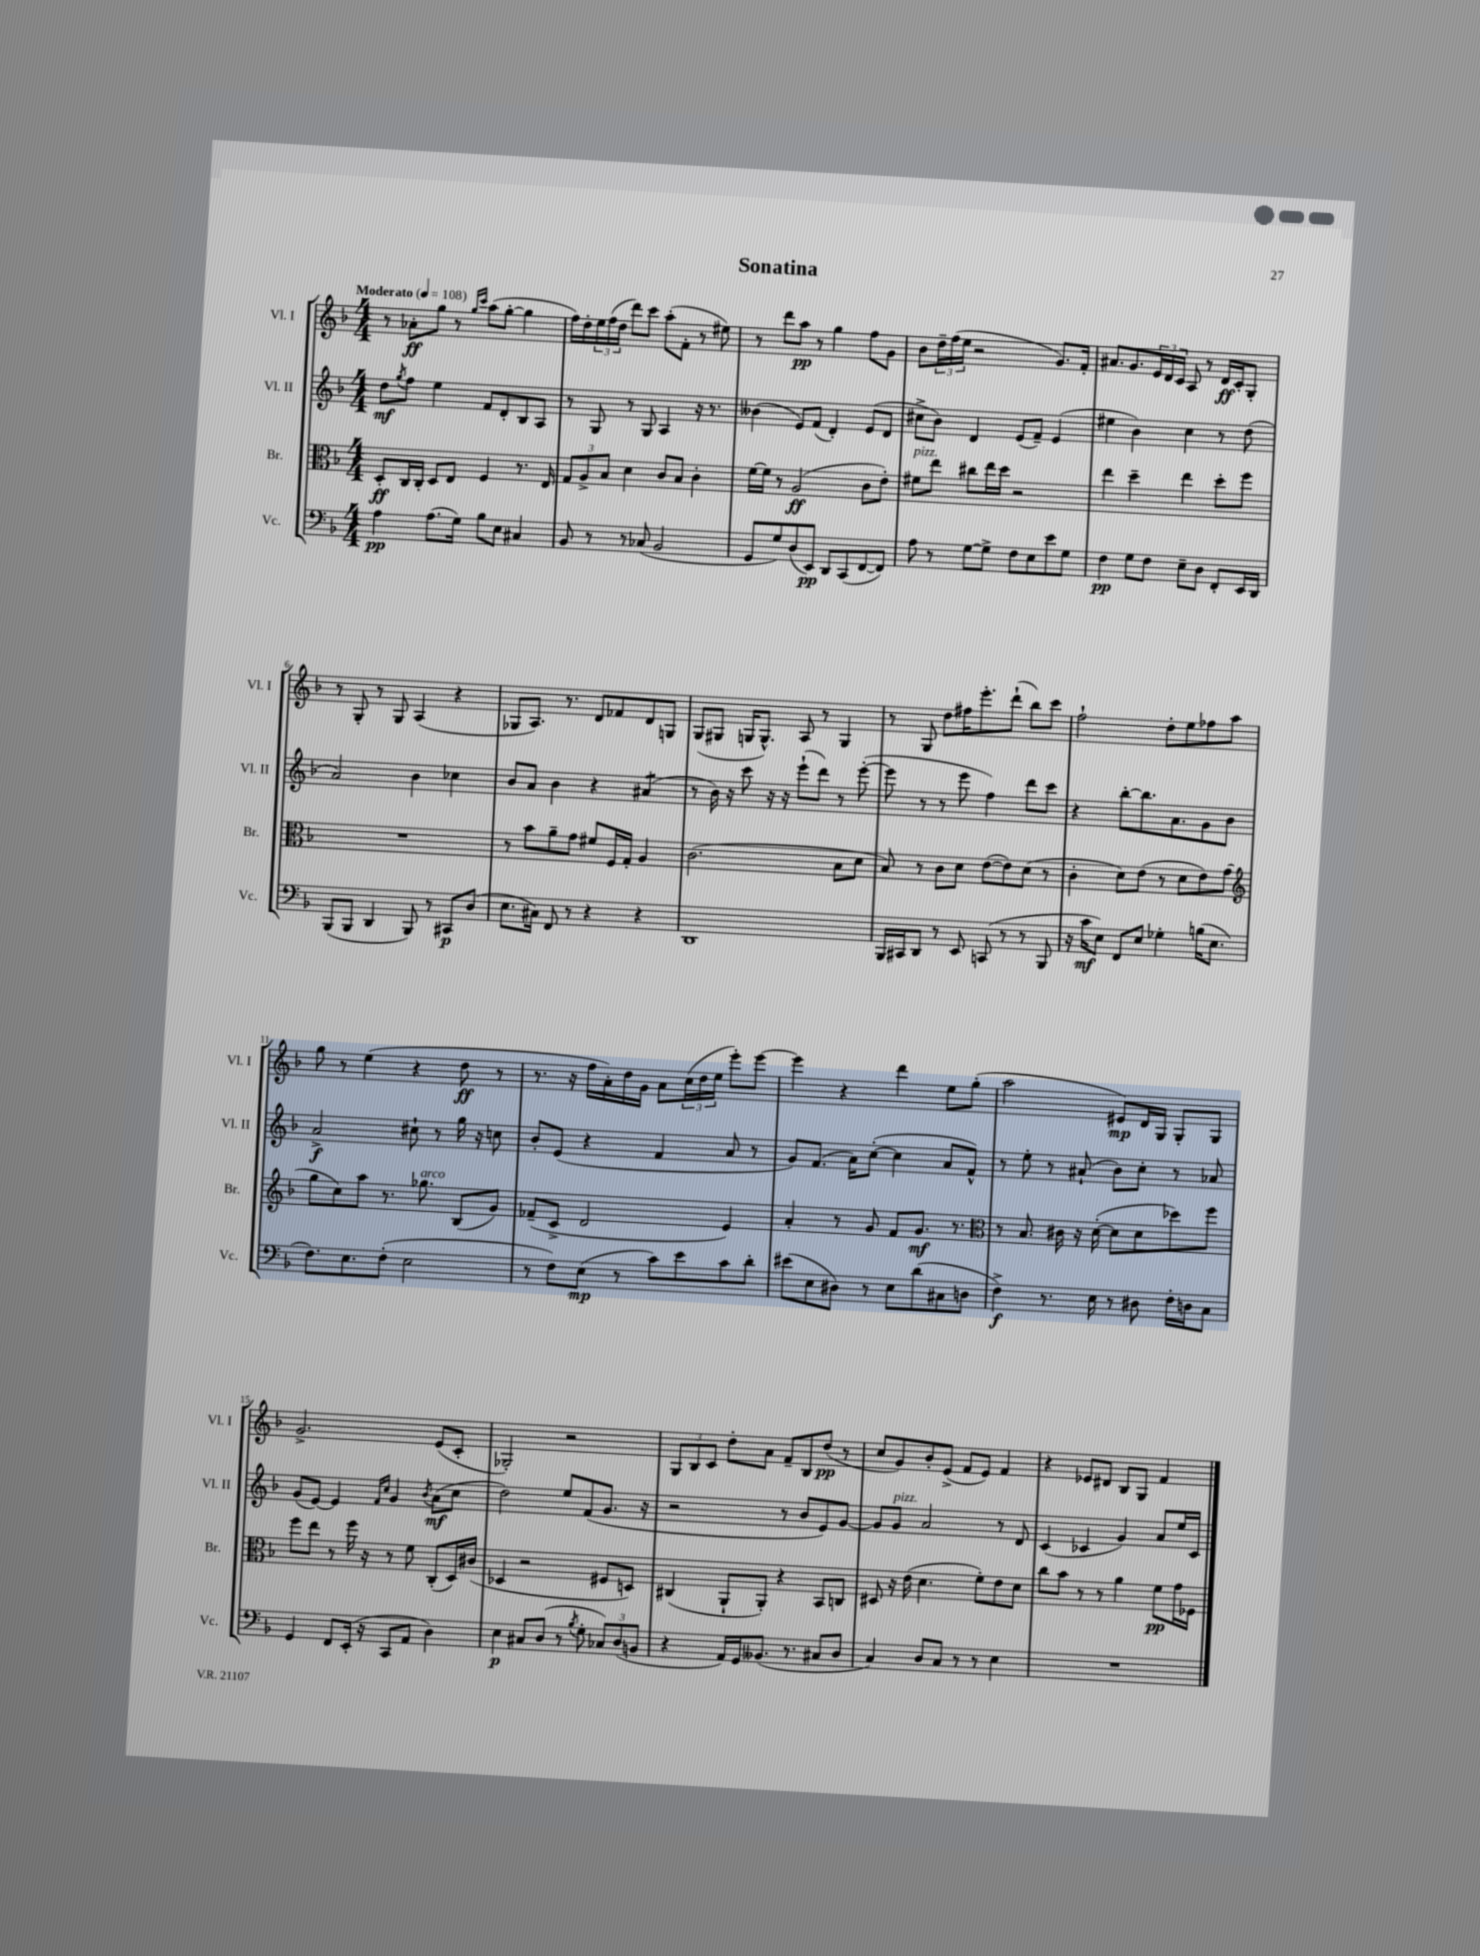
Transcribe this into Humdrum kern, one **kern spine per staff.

**kern	**kern	**kern	**kern
*staff4	*staff3	*staff2	*staff1
*clefF4	*clefC3	*clefG2	*clefG2
*k[b-]	*k[b-]	*k[b-]	*k[b-]
*M4/4	*M4/4	*M4/4	*M4/4
*MM108	*MM108	*MM108	*MM108
4A\	8D'/L	8dd\L	8r
.	.	8qgg/	.
.	16C/L	8ff\J	8a-'\L
.	16C'/JJ	.	.
(8.A\L	8D/L	4ee\	8gg\J
.	8E/J	.	8r
16G\Jk)	.	.	.
.	.	.	16qqgg/LL
.	.	.	16qqccc/JJ
8B-\L	4F/	8f/L	(8aa\L
8E\J	.	8d'/	[8gg'\J
4C#/	8.r	8B-/	4gg\]
.	.	8A/J	.
.	16E/	.	.
=	=	=	=
8BB-/	12G/L	8r	16ff\LL)
.	.	.	16dd'\
.	12A^/	.	.
8r	.	8G/	24ee\
.	12B-/J	.	(24ff\
.	.	.	24dd\JJ
8r	4d\	8r	8ddd\L)
(8C-/	.	8G/	8ccc\J
2BB-/	8c/L	4A/	(8aa'\L
.	8B-/J	.	8f'\J
.	4c'\	16r	8r
.	.	8.r	.
.	.	.	8ee#\)
=	=	=	=
8GG/L	[16f\LL	(4b--\	8r
.	16f\]JJ	.	.
8G/)	8r	.	8ddd\L
(8D/	(2A/	8e/L)	8aa\J
8EE/J)	.	(8f/J	8r
8DD/L	.	4d'/)	4gg\
(8CC/	.	.	.
[8FF/	8c\L	(8e/L	8ff\L
8FF/]J)	8e'\J)	8d/J	8g\J
=	=	=	=
8A\	8f#\L	8cc#^\L	8b-\L
8r	8ee\J	8b-\J)	24dd~\L
.	.	.	(24ff\
.	.	.	24ee\JJ
[8G\L	8cc#\L	4d/	2r
8G^\]J	16ee\L	.	.
.	16dd\JJ	.	.
8F\L	2r	(8e/L	.
8E\	.	8f~/J)	.
8e\	.	(4e/	8.g/L)
8G\J	.	.	.
.	.	.	16f'/Jk
=	=	=	=
4F\	4ee\	4ee#\	8.a#/L
.	.	.	8.g/
8G\L	4dd~\	4b-\)	.
8F\J	.	.	24e/L
.	.	.	24d/
.	.	.	24c/JJ
8E~\L	4ee\	4cc\	8A/
8D\J	.	.	8r
8FF'/L	8dd'\L	8r	16d/LL
.	.	.	16c'/J
16EE/L	8ff\J	(8dd\	8G'/J
16DD/JJ	.	.	.
=	=	=	=
(8BBB-/L	1r	2a/)	8r
8BBB-/J	.	.	8G'/
4DD/	.	.	8r
.	.	.	8G/
8BBB-/)	.	4b-\	(4A/
8r	.	.	.
8CC#/L	.	4cc-\	4r
(8D/J	.	.	.
=	=	=	=
8.E\L	8r	8b-/L	8G-/L
.	8b-\L	8a/J	8.A/J)
16C#\Jk)	.	.	.
8FF/	8a~\	4b-\	.
.	.	.	8.r
8r	8g\J	.	.
4r	8f#/L	4r	8d/L
.	16F/L	.	8f-/
.	16G'/JJ	.	.
4r	4A/	(4a#/	8d/
.	.	.	8G/J
=	=	=	=
1DD	(2.c\	8r	(8G/L
.	.	16b-\)	8G#/J
.	.	16r	.
.	.	8ccc\	16G/LK
.	.	.	8.G^^/J)
.	.	16r	.
.	.	16r	.
.	.	(8eee`\L	8A/
.	.	8ddd\J)	8r
.	8B-\L	8r	4G/
.	8d\J	([8eee'\	.
=	=	=	=
16BBB-/LL	8B-/)	8eee\]	8r
16CC#/J	.	.	.
8DD/J	8r	8r	8G/
8r	8c\L	8r	8dd\L
8EE/	8d\J	8eee\	16ff#\K
.	.	.	8.eee'\
(8CC/	([8e\L	4ff\)	.
8r	8e\])	.	(8ddd`\J
8r	(8d\J	8ddd\L	8bb-\L)
8BBB-/	8r	8ccc\J	8ccc\J
=	=	=	=
16r	4c'\	4r	2ff`\
16c\LK	.	.	.
8E\J)	.	.	.
8FF/L	8d\L)	[8bb-'\L	.
8E/J	(8e\J	8.bb-\]	.
4G-'\	8r	.	8dd'\L
.	.	8.a\	.
.	8d\L	.	8ee\
(16B\LK	8e\)	8g\	8ff-\
8.E\J	.	.	.
.	(8g\J	8b-\J	8aa\J
=	=	=	=
*	*clefG2	*	*
8.F\L)	8gg\L	2a^/	8gg\
.	8cc\)	.	8r
8.E\	.	.	.
.	8aa\J	.	(4ee\
(8F'\J	8.r	.	.
2E\	.	8cc#`\	4r
.	8.gg-\	.	.
.	.	8r	.
.	(8B-/L	16gg\	8dd\
.	.	16r	.
.	8g/J)	8cc\	8r
=	=	=	=
8r	(8f-~/L	8b-'/L	8.r
8F\L)	8c^/J	(8e/J	.
.	.	.	16r
(8E\J	2d/	4r	16ff\LL
.	.	.	16a'\)
8r	.	.	16dd\
.	.	.	16g\JJ
8c\L)	.	4f/	8a\L
8e\	.	.	(24cc\L
.	.	.	24dd\
.	.	.	24ee\JJ
8c\	4e/)	8a/	8eee'\L)
8d'\J	.	8r	[8eee\J
=	=	=	=
(8e#\L	4a'/	8g/L)	4eee\]
8E\	.	(8.f/J	.
8D#\J)	8r	.	4r
.	.	16a\LK)	.
8r	8g/	([8cc'\J	.
8E\L	8f/L	4cc\]	4ddd\
(8d\	8.g/J	.	.
8C#\	.	8a/L	8ee\L
.	8.r	.	.
8D\J	.	8f^^/J)	(8gg'\J
=	=	=	=
*	*clefC3	*	*
4F^\)	8r	8r	2aa\
.	8.B-/	8ee'\	.
8.r	.	8r	.
.	16c#\	.	.
.	16r	(8a#`/	.
16E\	([16d'\	.	.
8r	8d\]L	8b-\L)	8e#/L)
8D#\	8d\	8cc'\J	16d/L
.	.	.	16G/JJ
16F'\LL	8dd-\)	8r	8G'/L
16D\J	.	.	.
8C\J	8ff\J	8a-/	8G/J
=	=	=	=
4GG/	8ff\L	(8g/L	2.g^/
.	8ee\J	[8e/J)	.
8FF/L	8r	4e/]	.
(16EE'/Jk	16ff\	.	.
16r	16r	.	.
.	.	16qqf/LL	.
.	.	16qqcc/JJ	.
8CC/L	8r	4g/	.
8AA/J	8f\	.	.
.	.	8qb-/	.
4D\)	(8C'/L	(8a\L	(8e/L
.	16D/L)	8cc\J	8c'/J
.	(16c#/JJ	.	.
=	=	=	=
4E\	4D-/	2dd\)	2G-'/)
8C#/L	2r	.	.
(8D/J	.	.	.
8r	.	8ee/L	2r
8qB-/	.	.	.
8G'\	.	(8f/	.
12C-/L)	8F#/L	8.g/J	.
(12D/	.	.	.
.	8D/J)	.	.
12BB/J	.	.	.
.	.	16r	.
=	=	=	=
4r	(4C#/	2r	12G/L
.	.	.	12B-/
.	.	.	12c/J
16AA/LL)	8AA`/L	.	8dd'\L
16GG/J	.	.	.
(8.BB--/J	8AA'/J)	.	8a\J
.	4r	8r	8f~/L
8.r	.	.	.
.	.	8b-/L	8B-/
8C#/L	8BB-/L	8e/)	(8dd/J
8D/J	8C/J	[8g/J	8r
=	=	=	=
4C/)	8D#/	8g/]L	8cc/L
.	16r	8g/J	8g/)
.	(16e\	.	.
8D/L	4.d\	2a/	8b-'/
8C/J	.	.	(8e^/J
8r	.	.	8f/L
8r	8f'\L)	.	8e/J)
4E\	8e\	8r	4f/
.	8d\J	8d/	.
=	=	=	=
1r	8cc\L	(4c/	4r
.	8b-\J	.	.
.	8r	4c-/	8e-/L
.	8r	.	8d#/J
.	4a\	4g/)	8B-/L
.	.	.	8G/J
.	8f\L	8a/L	4f/
.	16g\L	16ee/L	.
.	16F-\JJ	16c-/JJ	.
==	==	==	==
*-	*-	*-	*-
